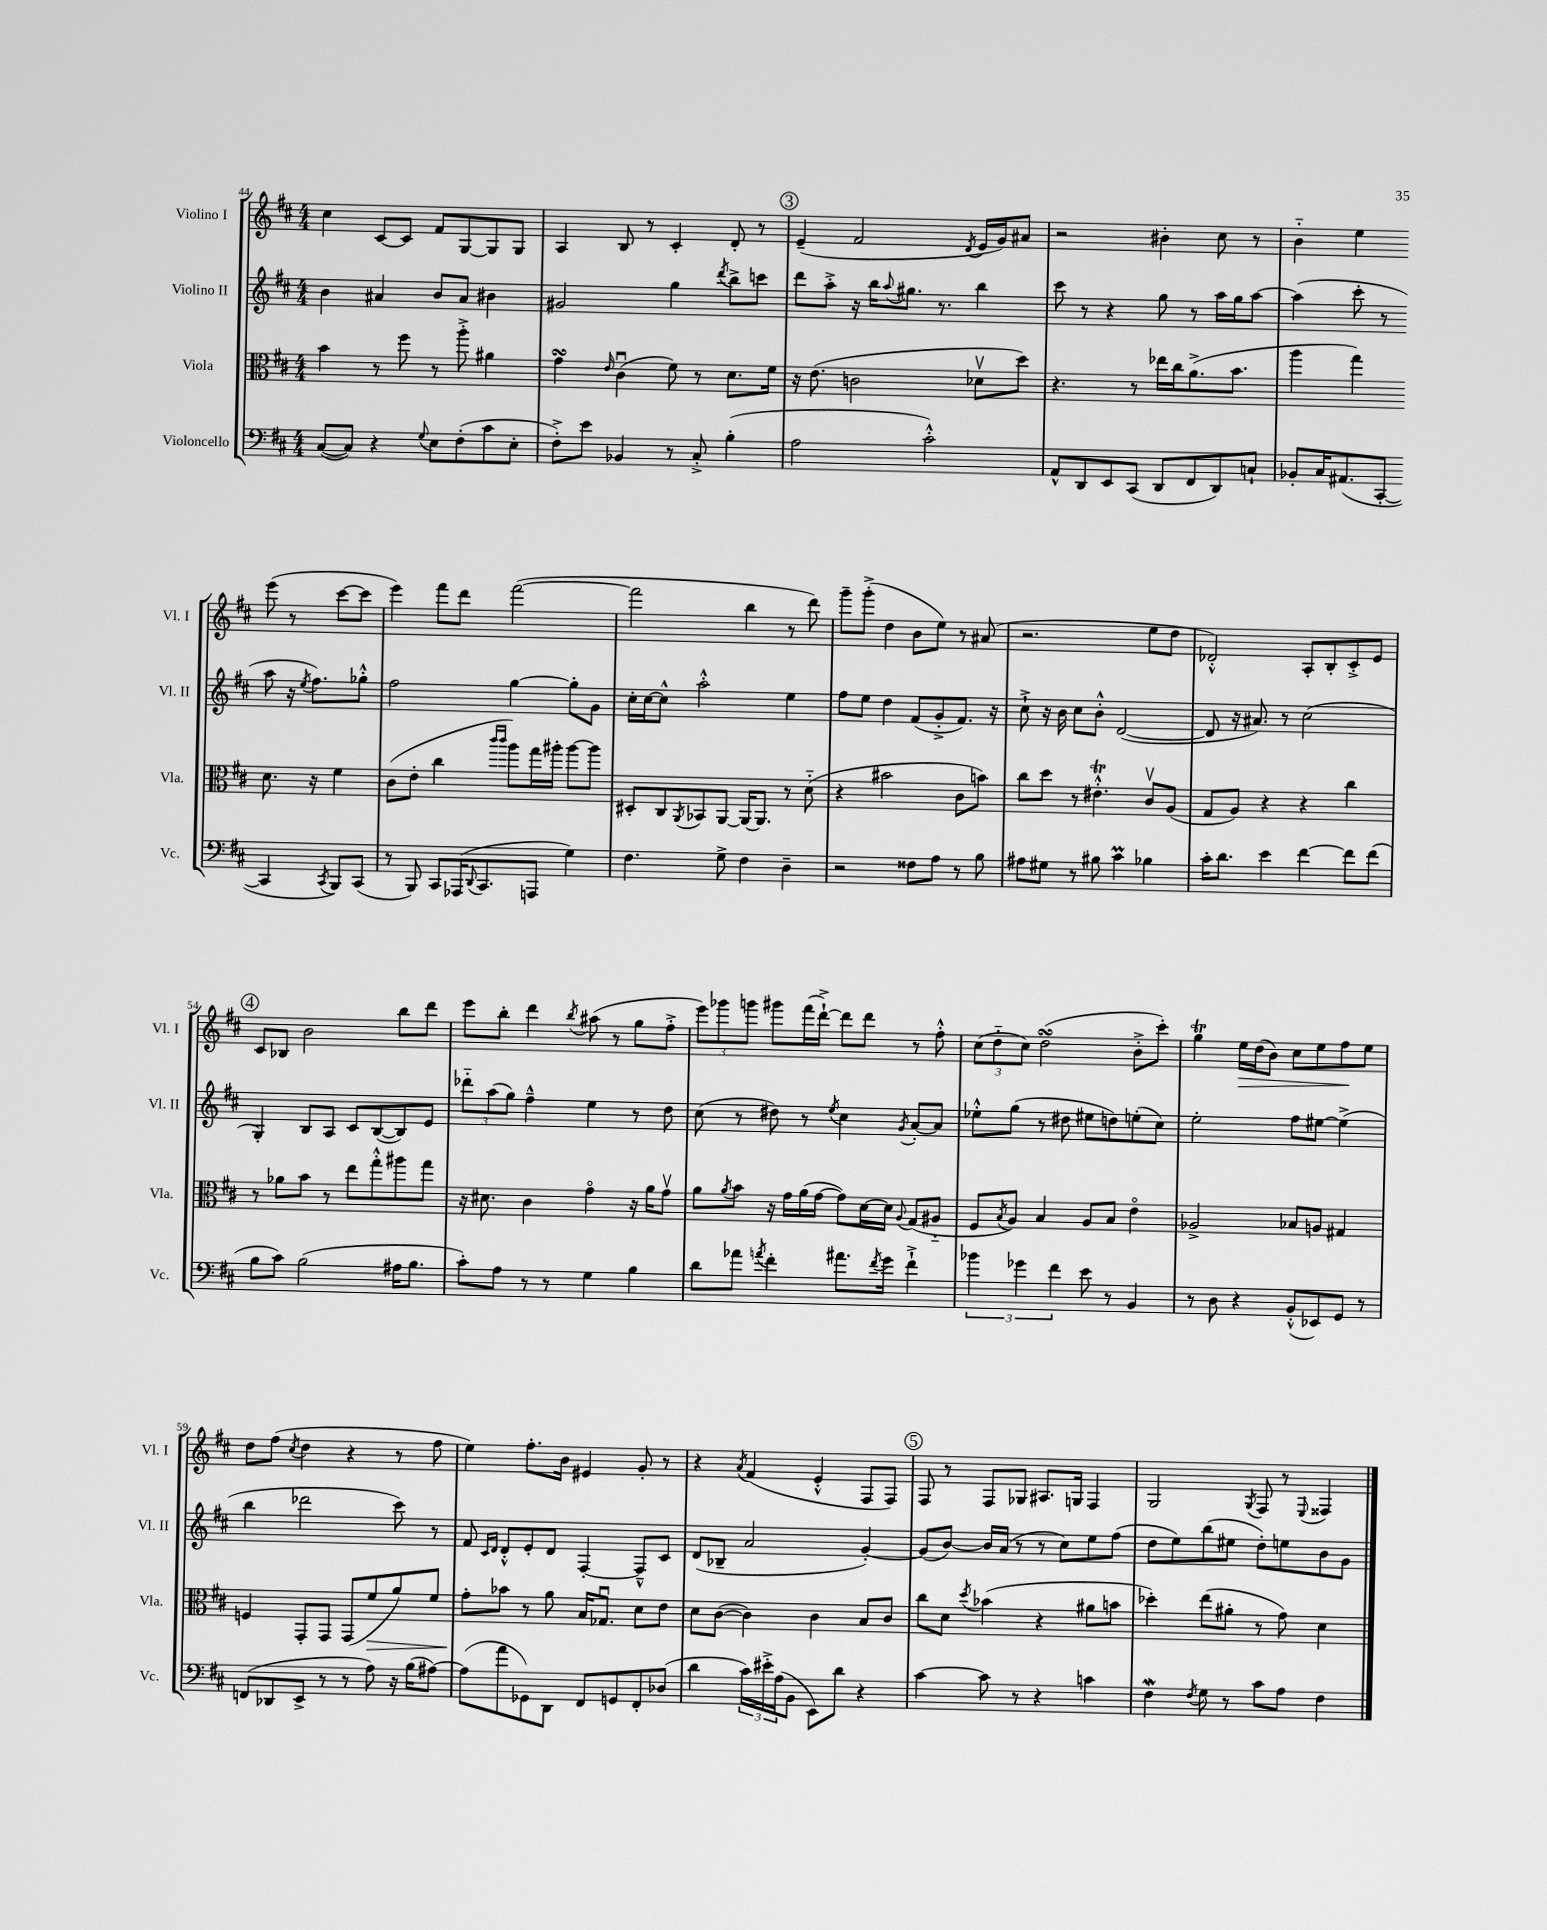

**kern	**kern	**dynam	**kern	**kern	**dynam
*part4	*part3	*part3	*part2	*part1	*part1
*staff4	*staff3	*staff3	*staff2	*staff1	*staff1
*I"Violoncello	*I"Viola	*	*I"Violino II	*I"Violino I	*
*I'Vc.	*I'Vla.	*	*I'Vl. II	*I'Vl. I	*
*clefF4	*clefC3	*	*clefG2	*clefG2	*
*k[f#c#]	*k[f#c#]	*	*k[f#c#]	*k[f#c#]	*
*M4/4	*M4/4	*	*M4/4	*M4/4	*
=44	=44	=44	=44	=44	=44
([8C#/L	4b\	.	4b\	4cc#\	.
8C#/J])	.	.	.	.	.
4r	8r	.	4a#X/	[8c#/L	.
.	8ff#\	.	.	8c#/J]	.
8qqG/	.	.	.	.	.
8E\L	8r	.	8b/L	8f#/L	.
(8F#'\	8aa'^\	.	8a#/J	[8G/	.
8c#\	4a#X\	.	4b#X\	8G/]	.
8E'\J	.	.	.	8G/J	.
=45	=45	=45	=45	=45	=45
8F#'^\L)	4gsSSs\	.	2g#X/	4A/	.
8e\J	.	.	.	.	.
.	16qqe/	.	.	.	.
4BB-X/	(4c#u\	.	.	8B/	.
.	.	.	.	8r	.
8r	8f#\)	.	4gg\	4c#'/	.
8C#'^/	8r	.	.	.	.
.	.	.	8qddd/	.	.
(4B'\	8.d\L	.	8bb^\L	8d'/	.
.	.	.	8cccn\J	8r	.
.	16f#\Jk	.	.	.	.
!!LO:REH:place=s1:t=3
=46	=46	=46	=46	=46	=46
2A\	16r	.	8ddd\L	(4e~/	.
.	(8.e\	.	.	.	.
.	.	.	8aa'^\J	.	.
.	2cn\	.	16r	2f#/	.
.	.	.	16bb\KL	.	.
.	.	.	8qqaa/	.	.
.	.	.	8.gg#X\J	.	.
2c#'^^\)	.	.	.	.	.
.	.	.	8.r	.	.
.	.	.	.	8qd/	.
.	8d-Xv\L	.	4bb\	16e/LL	.
.	.	.	.	16g/J)	.
.	8dd\J)	.	.	8a#X/J	.
=47	=47	=47	=47	=47	=47
8AA^^/L	4.r	.	8ccc#\	2r	.
8DD/	.	.	8r	.	.
8EE/	.	.	4r	.	.
(8CC#/J	8r	.	.	.	.
8DD/L	16ee-X\LL	.	8gg\	4b#X'\	.
.	16cc#\J	.	.	.	.
8FF#/	(8.a^\	.	8r	.	.
8DD/)	.	.	16aa\LL	8cc#\	.
.	8.b\J	.	16gg\J	.	.
8Cn`/J	.	.	[8aa\J	8r	.
=48	=48	=48	=48	=48	=48
8BB-X'/L	4aa\	.	(4aa\]	4b\	.
16C#/K	.	.	.	.	.
(8.AA#X/	.	.	.	.	.
.	4gg\)	.	8ccc#'\	4ee\	.
[8CC#'/J	.	.	8r	.	.
4CC#/]	8.d\	.	8aa\	(8eee\	.
.	.	.	16r	8r	.
.	.	.	8qee/	.	.
.	16r	.	8.ff#\L)	.	.
8qCC#/	.	.	.	.	.
8BBB/L)	4f#\	.	.	[8ccc#\L	.
(8CC#/J	.	.	8gg-X'^^\J	8ccc#\J]	.
!!LO:LB:g=z
=49	=49	=49	=49	=49	=49
8r	(8c#\L	.	2ff#\	4eee\)	.
8BBB/)	8e'\J	.	.	.	.
8CC#/L	4cc#\	.	.	8fff#\L	.
(16AAA-X/K	.	.	.	8ddd\J	.
8qqDD/	.	.	.	.	.
8.CC#/	.	.	.	.	.
.	16qqccc#/LL	.	.	.	.
.	16qqccc#/JJ	.	.	.	.
.	8aa\L)	.	[4gg\	([2fff#\	.
8AAAn/J	16gg\L	.	.	.	.
.	16aa#X'\JJ	.	.	.	.
4G\)	[8aa#\L	.	8gg'\L]	.	.
.	8aa#\J]	.	8g\J	.	.
=50	=50	=50	=50	=50	=50
4.F#\	8D#X'/L	.	16cc#'\LL	2fff#\]	.
.	.	.	[16cc#\J	.	.
.	8C#/	.	8cc#^^\J]	.	.
.	8qAA/	.	.	.	.
.	8BB-X/	.	2aa'^^\	.	.
8G^\	[8AA/J	.	.	.	.
4F#\	16AA/KL_	.	.	4bb\	.
.	8.AA/J]	.	.	.	.
4D~\	8r	.	4ee\	8r	.
.	(8d\	.	.	8ddd\)	.
=51	=51	=51	=51	=51	=51
2r	4r	.	8ff#\L	8ggg~\L	.
.	.	.	8ee\J	(8ggg'^\J	.
.	2b#X\	.	4dd\	4dd\	.
8F##X\L	.	.	(8f#/L	8b\L	.
8A\J	.	.	8g'^/	8ee\J)	.
8r	8c#\L	.	8.f#/J)	8r	.
8B\	8bn\J)	.	.	(8a#X/	.
.	.	.	16r	.	.
=52	=52	=52	=52	=52	=52
8A#X\L	8cc#\L	.	8cc#`^\	2.r	.
8G#X\J	8dd\J	.	16r	.	.
.	.	.	16b\	.	.
8r	8r	.	8cc#\L	.	.
8B#X\	4.e#Xt'^^\	.	8b'^^\J	.	.
4c#m\	.	.	([2d/	.	.
4B-X\	8c#v/L	.	.	8ee\L	.
.	(8A/J	.	.	8dd\J	.
=53	=53	=53	=53	=53	=53
16c#'\KL	8G/L	.	8d/]	2d-X'^^/)	.
8.d\J	.	.	.	.	.
.	8A/J)	.	16r	.	.
.	.	.	8.a#X/)	.	.
4e\	4r	.	.	.	.
.	.	.	8r	.	.
[4f#\	4r	.	(2cc#\	8A'/L	.
.	.	.	.	8B'/	.
8f#\L]	4cc#\	.	.	8c#'^/	.
(8f#\J	.	.	.	8e/J	.
!!LO:LB:g=z
!!LO:REH:place=s1:t=4
=54	=54	=54	=54	=54	=54
8B\L	8r	.	4G'/)	8c#/L	.
8c#\J)	8a-X\L	.	.	8B-X/J	.
(2B\	8b\J	.	8B/L	2b\	.
.	8r	.	8A/J	.	.
.	8ee\L	.	8c#/L	.	.
.	8gg'^^\	.	([8B/	.	.
16A#X\KL	8aa#X\	.	8B/])	8bb\L	.
8.B\J	.	.	.	.	.
.	8gg\J	.	8e/J	8ddd\J	.
=55	=55	=55	=55	=55	=55
8c#'\L)	16r	.	12ddd-X\L	8eee\L	.
.	8.d#X\	.	.	.	.
.	.	.	(12aa\	.	.
8A\J	.	.	.	8bb'\J	.
.	.	.	12gg\J)	.	.
8r	4c#\	.	4ff#~^^\	4ddd\	.
8r	.	.	.	.	.
.	.	.	.	8qbb/	.
4G\	4g\	.	4ee\	(8aa#X\	.
.	.	.	.	8r	.
4B\	16r	.	8r	8gg\L	.
.	16a\KL	.	.	.	.
.	8gv\J	.	8dd\	8ff#'^\J	.
=56	=56	=56	=56	=56	=56
8d\L	8a\L	.	(8cc#\	12eee\L)	.
.	.	.	.	12ggg-X\	.
.	8qa/	.	.	.	.
8a-X\J	8b\J	.	8r	.	.
.	.	.	.	12gggn\J	.
8qan/	.	.	.	.	.
4f#'\	16r	.	8dd#X\)	8ggg#X\L	.
.	16g\LL	.	.	.	.
.	(16a\	.	8r	(16fff#\L	.
.	[16g\JJ	.	.	[16ddd`^\JJ)	.
.	.	.	8qee/	.	.
8.a#X\L	8g\L])	.	4cc#\	8ddd\L]	.
.	[16d\L	.	.	8ddd\J	.
8qf#/	.	.	.	.	.
16g\Jk	16d\JJ]	.	.	.	.
.	8qqA/	.	8qg/	.	.
4f#`^\	(8G/L	.	[8a'/L	8r	.
.	8A#X/J	.	8a/J]	8ff#'^^\	.
=57	=57	=57	=57	=57	=57
6b-X\	8F#/L	.	8ee-X'^^\L	(12cc#\L	.
.	.	.	.	12dd\	.
.	8qB/	.	.	.	.
.	8A/J)	.	(8gg\J	.	.
6g-X\	.	.	.	12cc#\J)	.
.	4B/	.	8r	(2ddsSSs\	.
6f#\	.	.	.	.	.
.	.	.	8dd#X\	.	.
8e\	8A/L	.	8ee#X\L	.	.
8r	8B/J	.	8ddn\)	.	.
4BB/	4e\	.	(8een'\	8b'^\L	.
.	.	.	8cc#\J)	8ccc#'\J)	.
=58	=58	=58	=58	=58	=58
8r	2A-X^/	.	2ee'\	4ggT\	.
8D\	.	.	.	.	.
!	!	!	!	!	!LO:HP:b
4r	.	.	.	16ee\LL	>
.	.	.	.	(16dd\J	.
.	.	.	.	8b\J)	.
(8BB'^^/L	8B-X/L	.	8ff#\L	8cc#\L	.
8EE-X/)	8An/J	.	[8ee#X\J	8ee\	.
8GG/J	4G#X/	.	(4ee#^\]	8ff#\	.
8r	.	.	.	8ee\J	]
!!LO:LB:g=z
=59	=59	=59	=59	=59	=59
(8FFn/L	4Fn/	.	4bb\	8dd\L	.
8DD-X/	.	.	.	(8ff#\J	.
.	.	.	.	8qcc#/	.
8EE^/J	8GG'/L	.	2ddd-X\	4dd\	.
8r	8GG/J	.	.	.	.
8r	(8GG/L	.	.	4r	.
!	!	!LO:HP:b	!	!	!
8A\)	8f#/	>	.	.	.
16r	8a/)	.	8ccc#\)	8r	.
(16B\KL	.	.	.	.	.
[8A#X\J)	8f#/J	.	8r	8ff#\	.
=60	=60	=60	=60	=60	=60
(8A#\L]	8g'\L	.	8f#/	4ee\)	.
.	.	.	16qqc#/LL	.	.
.	.	.	16qqd/JJ	.	.
8a\	8b-X\J	]	8d'^^/L	.	.
8GG-X\)	8r	.	8e'/	8.ff#'\L	.
8DD\J	8a\	.	8d/J	.	.
.	.	.	.	16b\Jk	.
8FF#/L	16B/KL	.	[4F#'/	4e#X/	.
.	8.G-Xu/J	.	.	.	.
8GGn/	.	.	.	.	.
8FF#'/	8d\L	.	8F#~^^/L]	8g'/	.
(8D-X/J	8e\J	.	8c#/J	8r	.
=61	=61	=61	=61	=61	=61
4d\	8d\L	.	(8d/L	4r	.
.	([8c#\J	.	8B-X~/J	.	.
.	.	.	.	8qa/	.
24c#\LL)	4c#\])	.	2a/	(4f#/	.
24e#X'^\	.	.	.	.	.
(24A\J	.	.	.	.	.
8BB\J	.	.	.	.	.
8EE\L)	4c#\	.	.	4e'^^/	.
8d\J	.	.	.	.	.
4r	8B/L	.	[4g'/)	8F#/L	.
.	8c#/J	.	.	8F#/J)	.
!!LO:REH:place=s1:t=5
=62	=62	=62	=62	=62	=62
[4c#\	8cc#\L	.	(8g/L]	8F#/	.
.	8d\J	.	[8b/J)	8r	.
.	8qdd/	.	.	.	.
8c#\]	(4b-X\	.	16b/LL]	8F#/L	.
.	.	.	(16a/JJ	.	.
8r	.	.	8r	8G-X/J	.
4r	4r	.	8r	8.A#X/L	.
.	.	.	8cc#\L)	.	.
.	.	.	.	16Gn/Jk	.
4cn\	8a#X\L	.	8ee\	4F#/	.
.	8bn\J	.	(8ff#\J	.	.
=63	=63	=63	=63	=63	=63
4F#W\	4dd-X'\)	.	8dd\L	2G/	.
.	.	.	8ee\)	.	.
8qF#/	.	.	.	.	.
8G\	(8ee\L	.	(8bb\	.	.
8r	8a#X'\J	.	8ee#X\J	.	.
.	.	.	.	8qG/	.
8c#\L	8r	.	8dd'\L)	8F#/	.
8A\J	8g\)	.	8een\	8r	.
.	.	.	.	8qqE/	.
4F#\	4d\	.	8b\	4F##X/	.
.	.	.	8g\J	.	.
==	==	==	==	==	==
*-	*-	*-	*-	*-	*-
